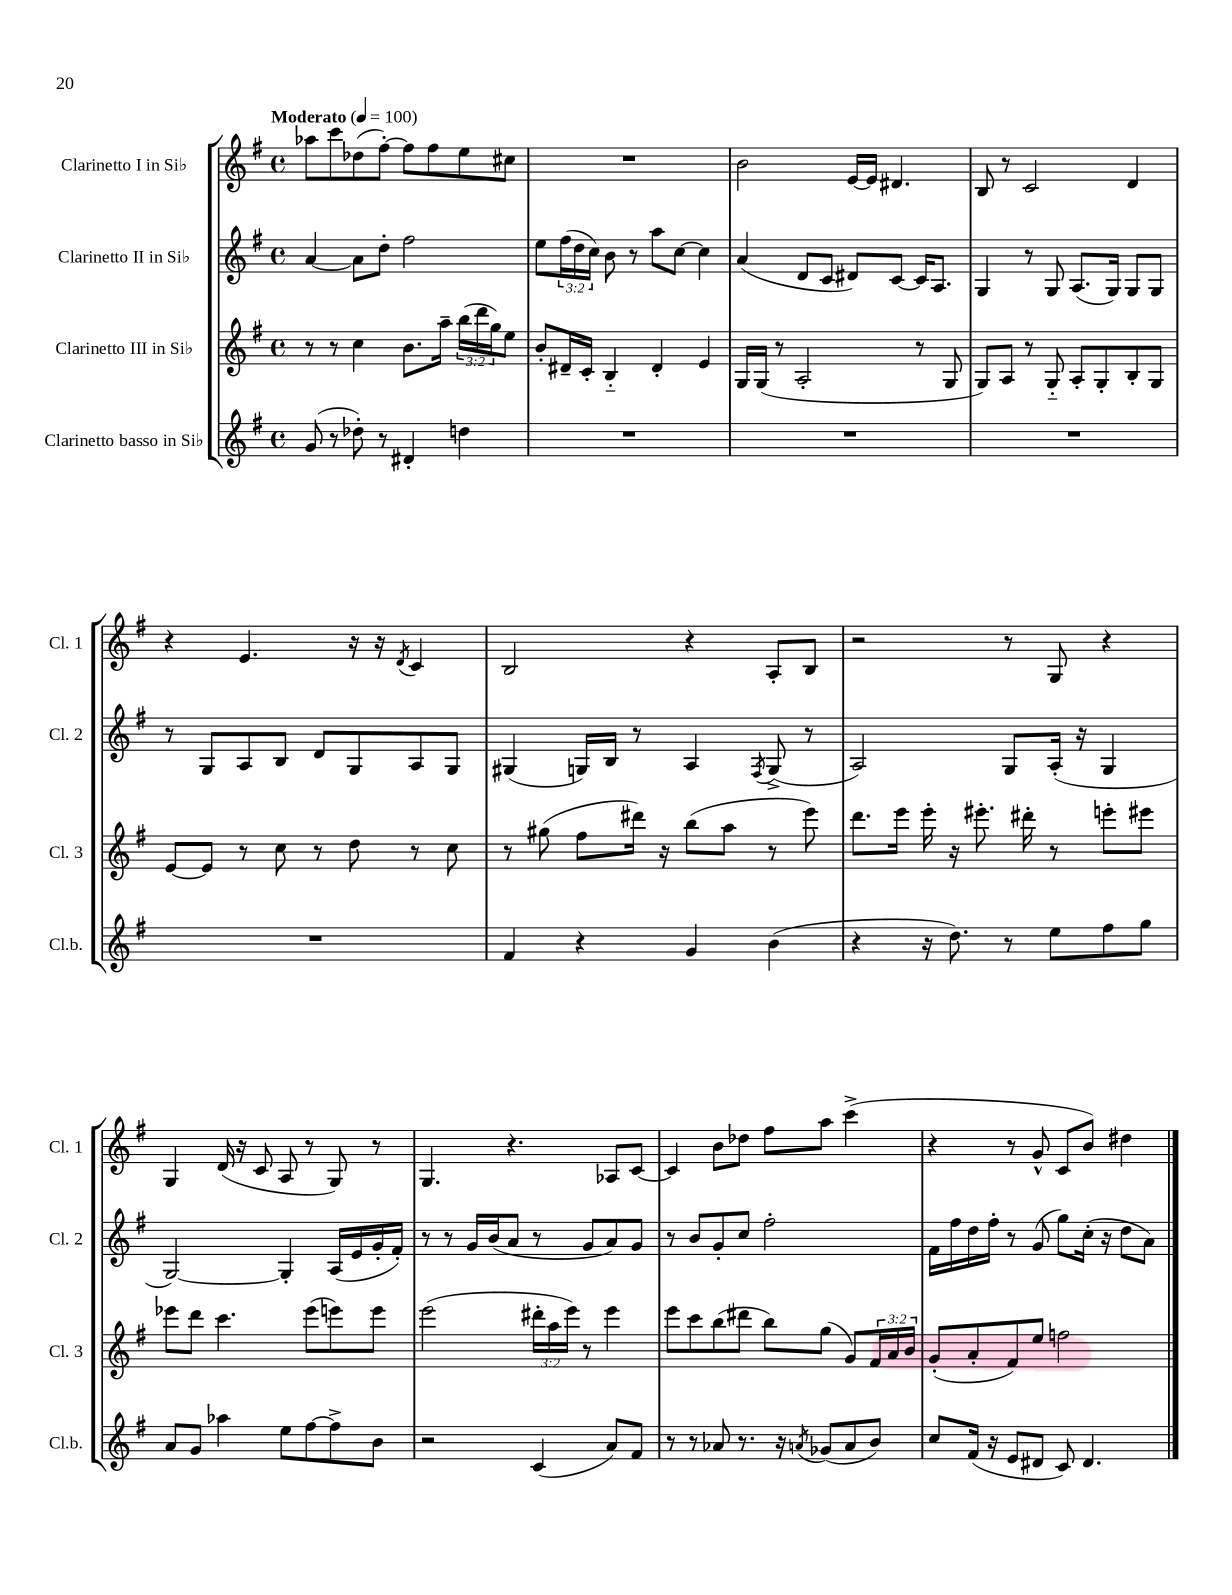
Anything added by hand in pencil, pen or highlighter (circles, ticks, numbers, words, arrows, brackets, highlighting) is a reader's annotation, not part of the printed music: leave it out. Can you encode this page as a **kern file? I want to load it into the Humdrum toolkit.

**kern	**kern	**kern	**kern
*staff4	*staff3	*staff2	*staff1
*clefG2	*clefG2	*clefG2	*clefG2
*k[f#]	*k[f#]	*k[f#]	*k[f#]
*M4/4	*M4/4	*M4/4	*M4/4
*met(c)	*met(c)	*met(c)	*met(c)
*MM100	*MM100	*MM100	*MM100
(8g	8r	[4a	8aa-
8r	8r	.	8ccc
8dd-')	4cc	8a]	(8dd-
8r	.	8dd'	[8ff#')
4d#'	8.b	2ff#	8ff#]
.	.	.	8ff#
.	16aa~	.	.
4dd	(24bb	.	8ee
.	24ddd	.	.
.	24gg)	.	.
.	8ee	.	8cc#
=	=	=	=
1r	8b'	8ee	1r
.	16d#~	(24ff#	.
.	.	24dd	.
.	16c'	.	.
.	.	24cc)	.
.	4B'~	8b	.
.	.	8r	.
.	4d#'	8aa	.
.	.	[8cc	.
.	4e	4cc]	.
=	=	=	=
1r	16G	(4a	2b
.	(16G	.	.
.	8r	.	.
.	2A'	8d	.
.	.	8c	.
.	.	8d#)	[16e
.	.	.	16e]
.	.	[8c	4.d#
.	8r	16c]	.
.	.	8.A	.
.	8G	.	.
=	=	=	=
1r	8G)	4G	8B
.	8A	.	8r
.	8r	8r	2c
.	8G'~	8G	.
.	8A'	(8.A	.
.	8G'	.	.
.	.	16G)	.
.	8B'	8G	4d
.	8G	8G	.
=	=	=	=
1r	[8e	8r	4r
.	8e]	8G	.
.	8r	8A	4.e
.	8cc	8B	.
.	8r	8d	.
.	8dd	8G	16r
.	.	.	16r
.	.	.	8qd
.	8r	8A	4c
.	8cc	8G	.
=	=	=	=
4f#	8r	(4G#	2B
.	(8gg#	.	.
4r	8ff#	16G)	.
.	.	16B	.
.	16ddd#)	8r	.
.	16r	.	.
4g	(8bb	4A	4r
.	8aa	.	.
.	.	8qF#	.
(4b	8r	(8G^	8A'
.	8eee)	8r	8B
=	=	=	=
4r	8.ddd	2A)	2r
.	16eee	.	.
16r	16eee'	.	.
8.dd)	16r	.	.
.	8.eee#'	.	.
8r	.	8G	8r
.	16ddd#'	.	.
8ee	8r	(16A'	8G
.	.	16r	.
8ff#	8eee'	4G	4r
8gg	8eee#	.	.
=	=	=	=
8a	8eee-	[2G)	4G
8g	8ddd	.	.
4aa-	4.ccc	.	(16d
.	.	.	16r
.	.	.	8c
8ee	.	4G']	8A
[8ff#	(8eee-	.	8r
8ff#^]	8eee)	(16A	8G)
.	.	16e	.
8b	8eee	16g'	8r
.	.	16f#')	.
=	=	=	=
2r	(2eee	8r	4.G
.	.	8r	.
.	.	16g	.
.	.	(16b	.
.	.	8a	4.r
(4c	24ddd#'	8r	.
.	24aa	.	.
.	24eee)	.	.
.	8r	8g	.
8a)	4eee	8a)	8A-
8f#	.	8g	[8c
=	=	=	=
8r	8eee	8r	4c]
8r	8ccc	8b	.
8a-	(8bb	8g'	8b
8.r	8ddd#	8cc	8dd-
.	8bb)	2ff#'	8ff#
16r	.	.	.
8qa	.	.	.
(8g-	(8gg	.	8aa
8a	8g)	.	(4ccc^
8b)	24f#	.	.
.	24a	.	.
.	24b	.	.
=	=	=	=
8cc	(8g'	16f#	4r
.	.	16ff#	.
(16f#	8a'	16dd	.
16r	.	16ff#'	.
8e	8f#)	8r	8r
8d#	8ee	(8g	8g^^
8c)	2ff	8gg)	8c
4.d#	.	(16cc'	8b)
.	.	16r	.
.	.	8dd	4dd#
.	.	8a)	.
==	==	==	==
*-	*-	*-	*-
